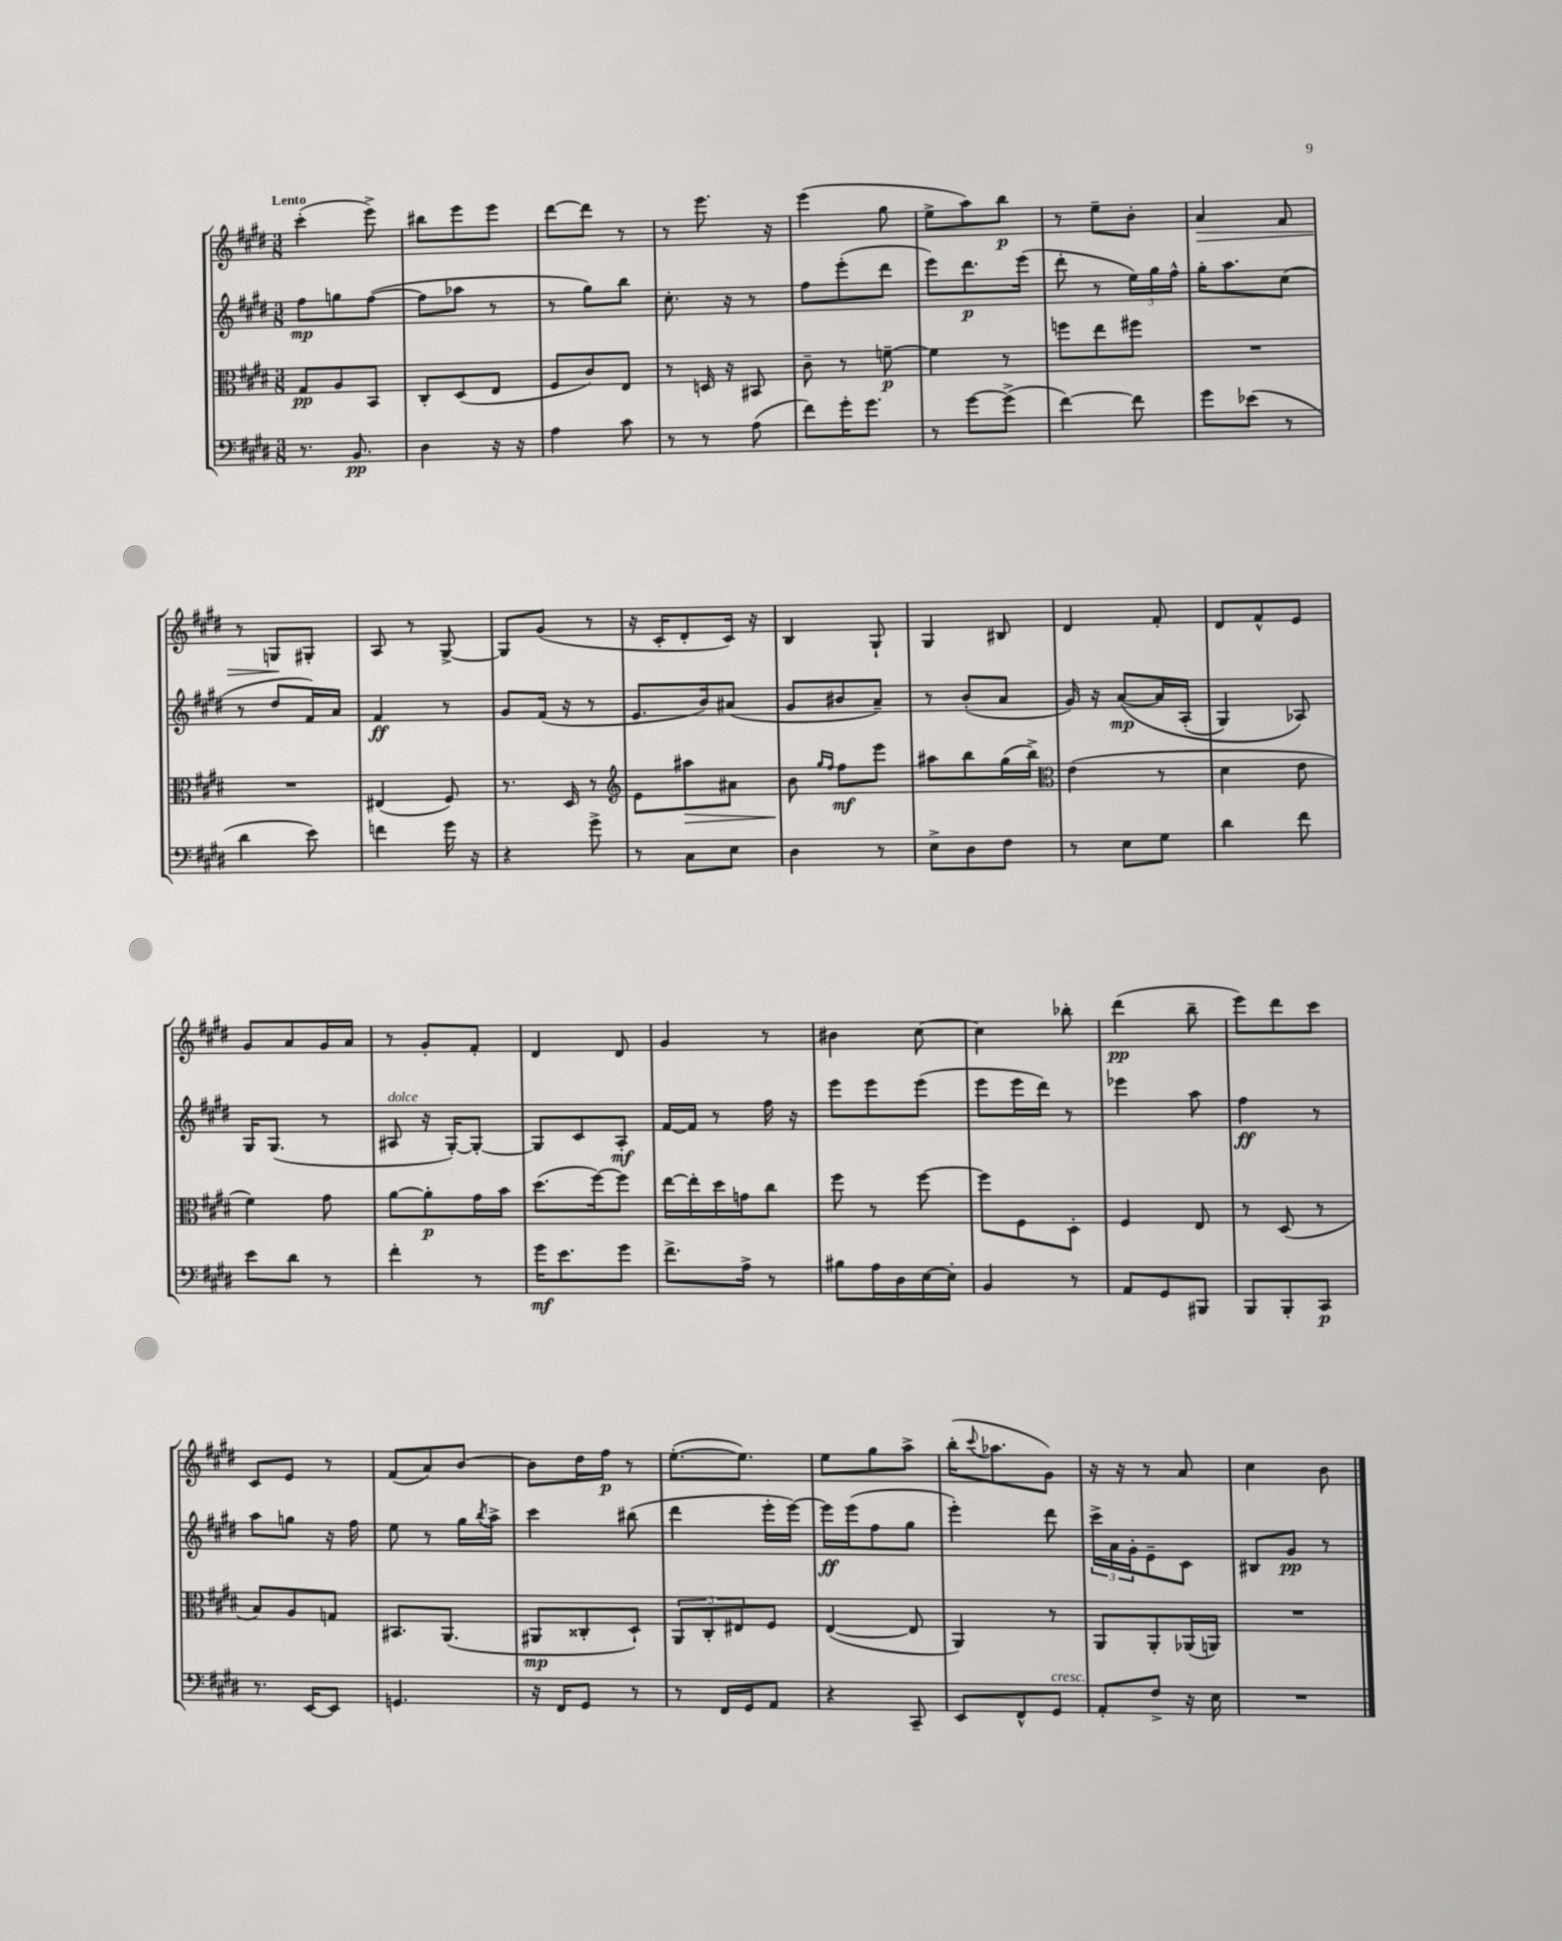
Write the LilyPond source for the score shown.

<<
\new StaffGroup <<
\new Staff = "s0" {
    \clef treble \key e \major \numericTimeSignature \time 3/8 \tempo "Lento"
    cis'''4-.( e'''8->) |
    bis''8 e'''8 e'''8 |
    dis'''8~ dis'''8 r8 |
    r8 e'''8. r16 |
    e'''4( gis''8 |
    e''8-> a''8) b''8\p |
    r8 e''8-- b'8-. |
    a'4\> fis'8 |
    r8 g8\! gis8-. |
    a8 r8 gis8~-> |
    gis8 gis'8( r8 |
    r16 cis'16-. dis'8-. cis'16) r16 |
    b4 gis8-! |
    gis4 bis8 |
    dis'4 fis'8-. |
    dis'8 fis'8-^ e'8 |
    gis'8 a'8 gis'16 a'16 |
    r8 gis'8-. fis'8-. |
    dis'4 dis'8 |
    gis'4 r8 |
    bis'4 cis''8~ |
    cis''4 bes''8-. |
    dis'''4\pp( b''8-- |
    e'''8) dis'''8 cis'''8 |
    cis'8 e'8 r8 |
    fis'8( a'8) b'8~ |
    b'8 dis''16 fis''16\p r8 |
    e''8.~-.( e''8.) |
    e''8 gis''8 a''8-> |
    b''16-.( \appoggiatura { cis'''8 } aes''8. gis'8) |
    r16 r16 r8 a'8 |
    cis''4 b'8 \bar "|." |
}
\new Staff = "s1" {
    \clef treble \key e \major \numericTimeSignature \time 3/8
    fis''8\mp g''8 fis''8~( |
    fis''8 aes''8 r8 |
    r8 gis''8) b''8 |
    cis''8.-. r16 r8 |
    fis''8 e'''8-.( dis'''8 |
    e'''8) dis'''8.\p e'''16( |
    dis'''8-. r8 \tuplet 3/2 { e''16) gis''16 fis''16-^ } |
    gis''16-. a''8. cis''8( |
    r8 dis''8 fis'16) a'16 |
    fis'4\ff r8 |
    gis'8 fis'16( r16 r8 |
    e'8. b'16) ais'8( |
    gis'8 bis'8 a'8--) |
    r8 b'8-.( a'8 |
    gis'16) r16 a'8~\mp\( a'16 a16-.( |
    gis4) aes8\) |
    gis16 gis8.( r8 |
    ais8^\markup { \italic "dolce" } r16 gis16~-.) gis8~-. |
    gis8 cis'8 a8-.\mf |
    fis'16~ fis'16 r8 fis''16 r16 |
    e'''8 e'''8 e'''8( |
    e'''8 e'''16 dis'''16) r8 |
    ees'''4 a''8 |
    fis''4\ff r8 |
    a''8 g''8 r16 fis''16 |
    e''8 r8 gis''16 \acciaccatura { b''8 } a''16-> |
    cis'''4 bis''8( |
    dis'''4 e'''16-. e'''16~) |
    e'''16\ff e'''16( fis''8 gis''8 |
    e'''4-.) dis'''8 |
    \tuplet 3/2 { cis'''16-> a'16 gis'16-. } e'8-- cis'8 |
    bis8 gis'8\pp r8 \bar "|." |
}
\new Staff = "s2" {
    \clef alto \key e \major \numericTimeSignature \time 3/8
    gis8\pp a8 b,8 |
    cis8-. dis8( e8 |
    fis8 cis'8) e8 |
    r8 d16 r16 bis,8 |
    cis'8-- r8 f'8~--\p |
    f'4 r8 |
    f''8 e''8 fis''8 |
    R4. |
    R4. |
    eis4( fis8) |
    r8. dis16 r8 |
    \clef treble e'8 ais''8\> ais'8 |
    b'8\! \grace { gis''16 fis''16 } fis''8\mf e'''8 |
    ais''8 b''8 gis''16( b''16->) |
    \clef alto e'4( r8 |
    dis'4 e'8 |
    fis'4) gis'8 |
    a'8~ a'8-.\p gis'16 b'16 |
    dis''8.( fis''16~) fis''8 |
    e''16~ e''16-. dis''16 g'16 cis''8 |
    fis''8 r8 fis''8~ |
    fis''8 fis8 dis8-. |
    fis4 e8 |
    r8 dis8( r8 |
    b8) a8 g8 |
    bis,8. a,8.( |
    ais,8\mp cisis8-. dis8-!) |
    \tuplet 3/2 { a,8 cis8-. eis8 } fis8 |
    e4~( e8 |
    a,4) r8 |
    a,8 a,8-. aes,16( a,16) |
    R4. \bar "|." |
}
\new Staff = "s3" {
    \clef bass \key e \major \numericTimeSignature \time 3/8
    r8. b,8.\pp |
    dis4 r16 r16 |
    a4 cis'8 |
    r8 r8 a8( |
    fis'8) gis'16-. gis'8. |
    r8 gis'8~ gis'8->( |
    fis'4~) fis'8 |
    gis'8 ees'8( r8 |
    dis'4 e'8) |
    f'4 gis'16 r16 |
    r4 gis'8-> |
    r8 cis8 e8 |
    dis4 r8 |
    e8-> dis8 fis8 |
    r8 e8 gis8 |
    dis'4 fis'8 |
    e'8 dis'8 r8 |
    fis'4-. r8 |
    gis'16\mf e'8. gis'8 |
    fis'8.-> a16-> r8 |
    bis8 a16 dis16 e16~ e16-. |
    b,4 r8 |
    a,8 gis,8 bis,,8 |
    b,,8 b,,8-. cis,8\p |
    r8. e,16~ e,8 |
    g,4. |
    r16 fis,16 gis,8 r8 |
    r8 fis,16 gis,16 a,8 |
    r4 cis,8-- |
    e,8 fis,8-^ gis,8^\markup { \italic "cresc." } |
    a,8-. fis8-> r16 e16 |
    R4. \bar "|." |
}
>>
>>
\layout { \context { \Score \remove "Bar_number_engraver" } }
